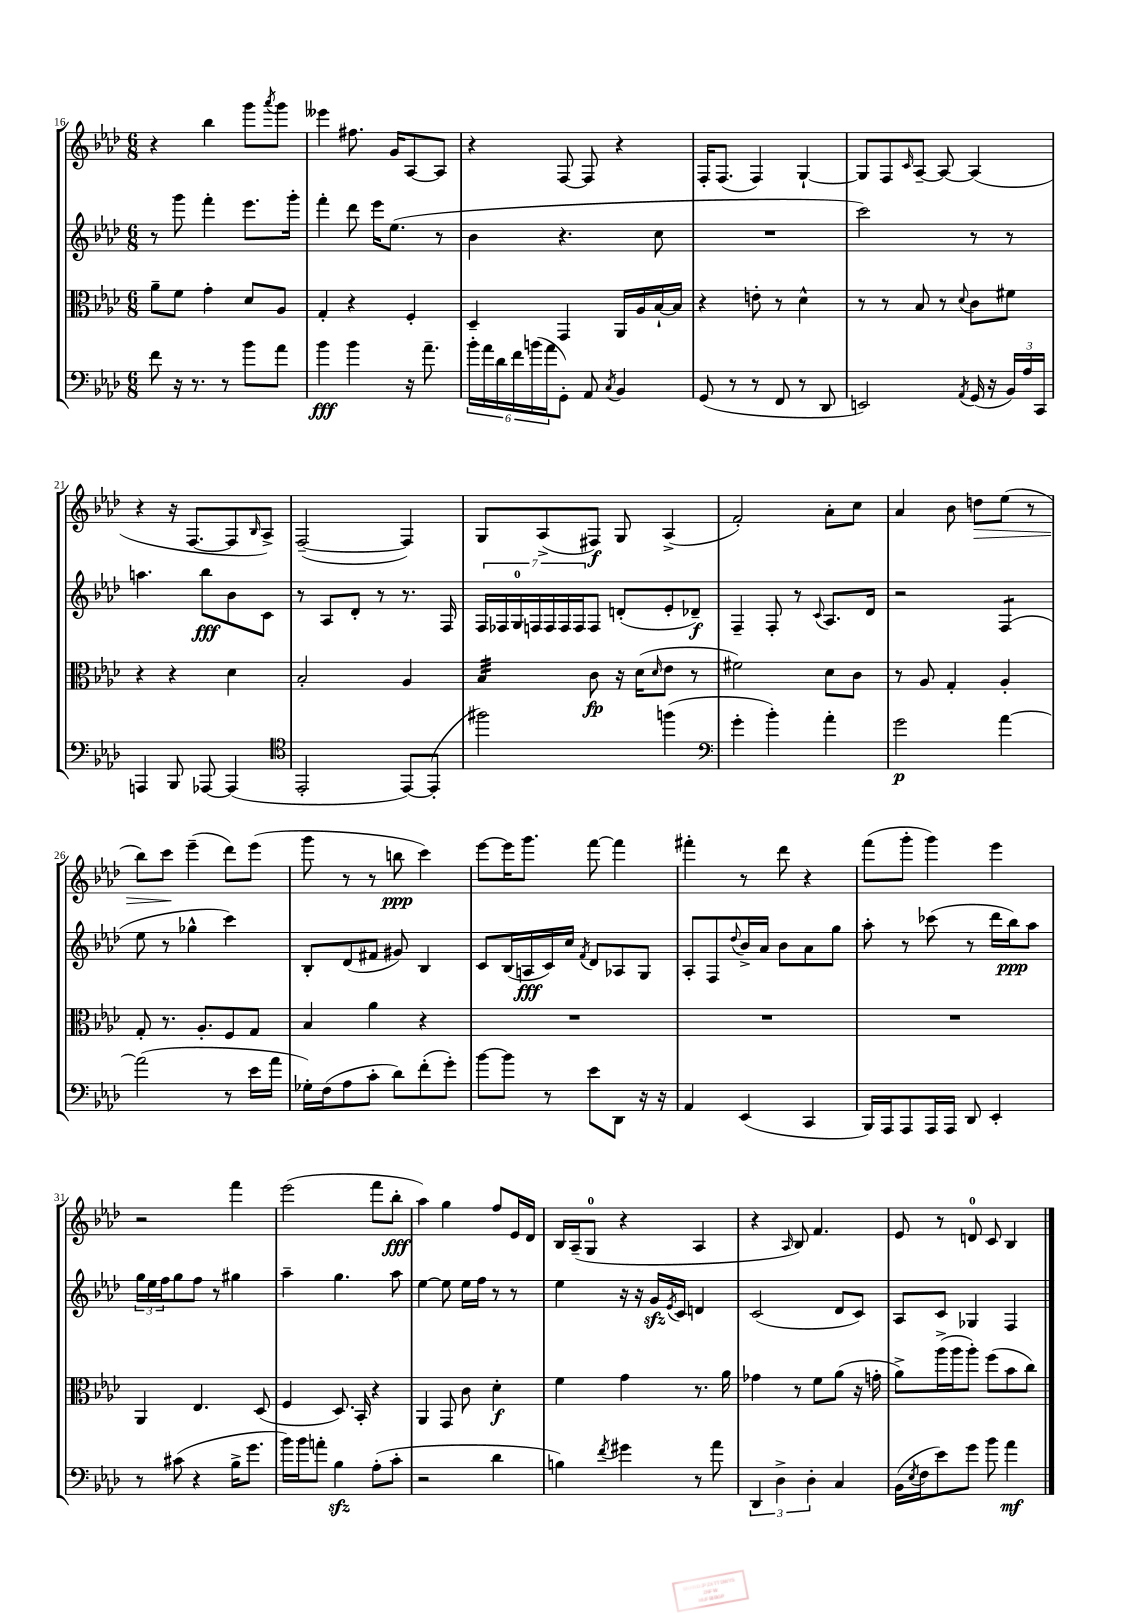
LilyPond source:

<<
\new StaffGroup <<
\new Staff = "s0" {
    \clef treble \key aes \major \numericTimeSignature \time 6/8
    r4 bes''4 g'''8 \acciaccatura { aes'''8 } g'''8 |
    eeses'''4 fis''8. g'16 aes8~ aes8 |
    r4 f8~ f8 r4 |
    f16-. f8.( f4) g4~-! |
    g8 f8 \grace { c'16 } aes8~-- aes8~ aes4( |
    r4 r16 f8.~ f8 \grace { bes16 } aes8->) |
    f2~--( f4) |
    g8 aes8->( fis8\f) g8 aes4->( |
    f'2-.) aes'8-. c''8 |
    aes'4 bes'8 d''8\> ees''8( r8 |
    bes''8) c'''8\! ees'''4--( des'''8) ees'''8( |
    g'''8 r8 r8 b''8\ppp c'''4) |
    ees'''8~ ees'''16 g'''8. f'''8~ f'''4 |
    fis'''4-. r8 des'''8 r4 |
    f'''8( g'''8-. g'''4) ees'''4 |
    r2 f'''4 |
    ees'''2( f'''8 bes''8-.\fff |
    aes''4) g''4 f''8 ees'16 des'16 |
    bes16 aes16--( g8-0 r4 aes4 |
    r4 \grace { aes16 } bes8) f'4. |
    ees'8 r8 d'8-0 c'8 bes4 \bar "|." |
}
\new Staff = "s1" {
    \clef treble \key aes \major \numericTimeSignature \time 6/8
    r8 g'''8 f'''4-. ees'''8. g'''16-. |
    f'''4-. des'''8 ees'''16 ees''8.( r8 |
    bes'4 r4. c''8 |
    R2. |
    c'''2) r8 r8 |
    a''4. bes''8\fff bes'8 c'8 |
    r8 aes8 des'8-. r8 r8. f16 |
    \tuplet 7/4 { f16 fes16 g16-0 f16 f16 f16 f16 } f8 d'8-.( ees'8-. des'8--\f) |
    f4-- f8-. r8 \appoggiatura { c'8 } aes8. des'16 |
    r2 f4:8( |
    ees''8 r8 ges''4-^ c'''4) |
    bes8-. des'8( fis'8 gis'8) bes4 |
    c'8 bes16( a16\fff c'16) c''16 \acciaccatura { f'8 } des'8 aes8 g8 |
    aes8-. f8 \appoggiatura { des''8 } bes'16-> aes'16 bes'8 aes'8 g''8 |
    aes''8-. r8 ces'''8( r8 des'''16 bes''16\ppp) aes''8 |
    \tuplet 3/2 { g''16 ees''16 f''16 } g''8 f''8 r8 gis''4 |
    aes''4-- g''4. aes''8 |
    ees''4~ ees''8 ees''16 f''16 r8 r8 |
    ees''4 r16 r16 g'16\sfz \acciaccatura { ees'8 } c'16 d'4 |
    c'2( des'8 c'8) |
    aes8 c'8 ges4 f4 \bar "|." |
}
\new Staff = "s2" {
    \clef alto \key aes \major \numericTimeSignature \time 6/8
    aes'8-- f'8 g'4-. des'8 aes8 |
    g4-. r4 f4-. |
    des4-- g,4 aes,16 aes16 bes16~-! bes16 |
    r4 e'8-. r8 des'4-^ |
    r8 r8 bes8 r8 \appoggiatura { des'8 } c'8 fis'8 |
    r4 r4 des'4 |
    bes2-. aes4 |
    bes4:32 c'8\fp r16 des'16( \grace { des'16 } ees'8 r8 |
    fis'2) des'8 c'8 |
    r8 aes8 g4-. aes4-. |
    g8-. r8. aes8.-. f8 g8 |
    bes4 aes'4 r4 |
    R2. |
    R2. |
    R2. |
    aes,4 ees4. des8( |
    f4 des8.) bes,16-. r4 |
    aes,4 g,8 c'8 des'4-.\f |
    f'4 g'4 r8. aes'16 |
    ges'4 r8 f'8 aes'8( r16 g'16-. |
    aes'8->) aes''16->( aes''16 aes''8-.) f''8( bes'8 c''8) \bar "|." |
}
\new Staff = "s3" {
    \clef bass \key aes \major \numericTimeSignature \time 6/8
    f'8 r16 r8. r8 bes'8 aes'8 |
    bes'4\fff bes'4 r16 aes'8.-- |
    \tuplet 6/4 { bes'16-. aes'16 des'16 f'16 b'16( aes'16 } g,8-.) aes,8 \acciaccatura { c8 } bes,4 |
    g,8( r8 r8 f,8 r8 des,8 |
    e,2) \acciaccatura { aes,8 } g,16( r16 \tuplet 3/2 { bes,16) aes16 c,16 } |
    a,,4 bes,,8 aes,,8~ aes,,4( |
    \clef tenor ees,2-. ees,8~) ees,8-.( |
    fis''2) f''4( |
    \clef bass g'4-. bes'4-.) aes'4-. |
    g'2\p aes'4~ |
    aes'2( r8 ees'16 aes'16 |
    ges16-.) f16( aes8 c'8-. des'8) f'8-.( g'8-.) |
    bes'8~ bes'8 r8 ees'8 des,8 r16 r16 |
    aes,4 ees,4( c,4 |
    bes,,16) aes,,16 aes,,8 aes,,16 aes,,16 des,8 ees,4-. |
    r8 cis'8( r4 bes16-> g'8. |
    bes'16) bes'16 a'8-. bes4\sfz aes8-.( c'8-. |
    r2 des'4 |
    b4) \acciaccatura { f'8 } gis'4 r8 aes'8 |
    \tuplet 3/2 { des,4 des4-> des4-. } c4 |
    bes,16( \acciaccatura { ees8 } f16 ees'8) g'8 bes'8 aes'4\mf \bar "|." |
}
>>
>>
\layout { \context { \Score currentBarNumber = #16 } }
